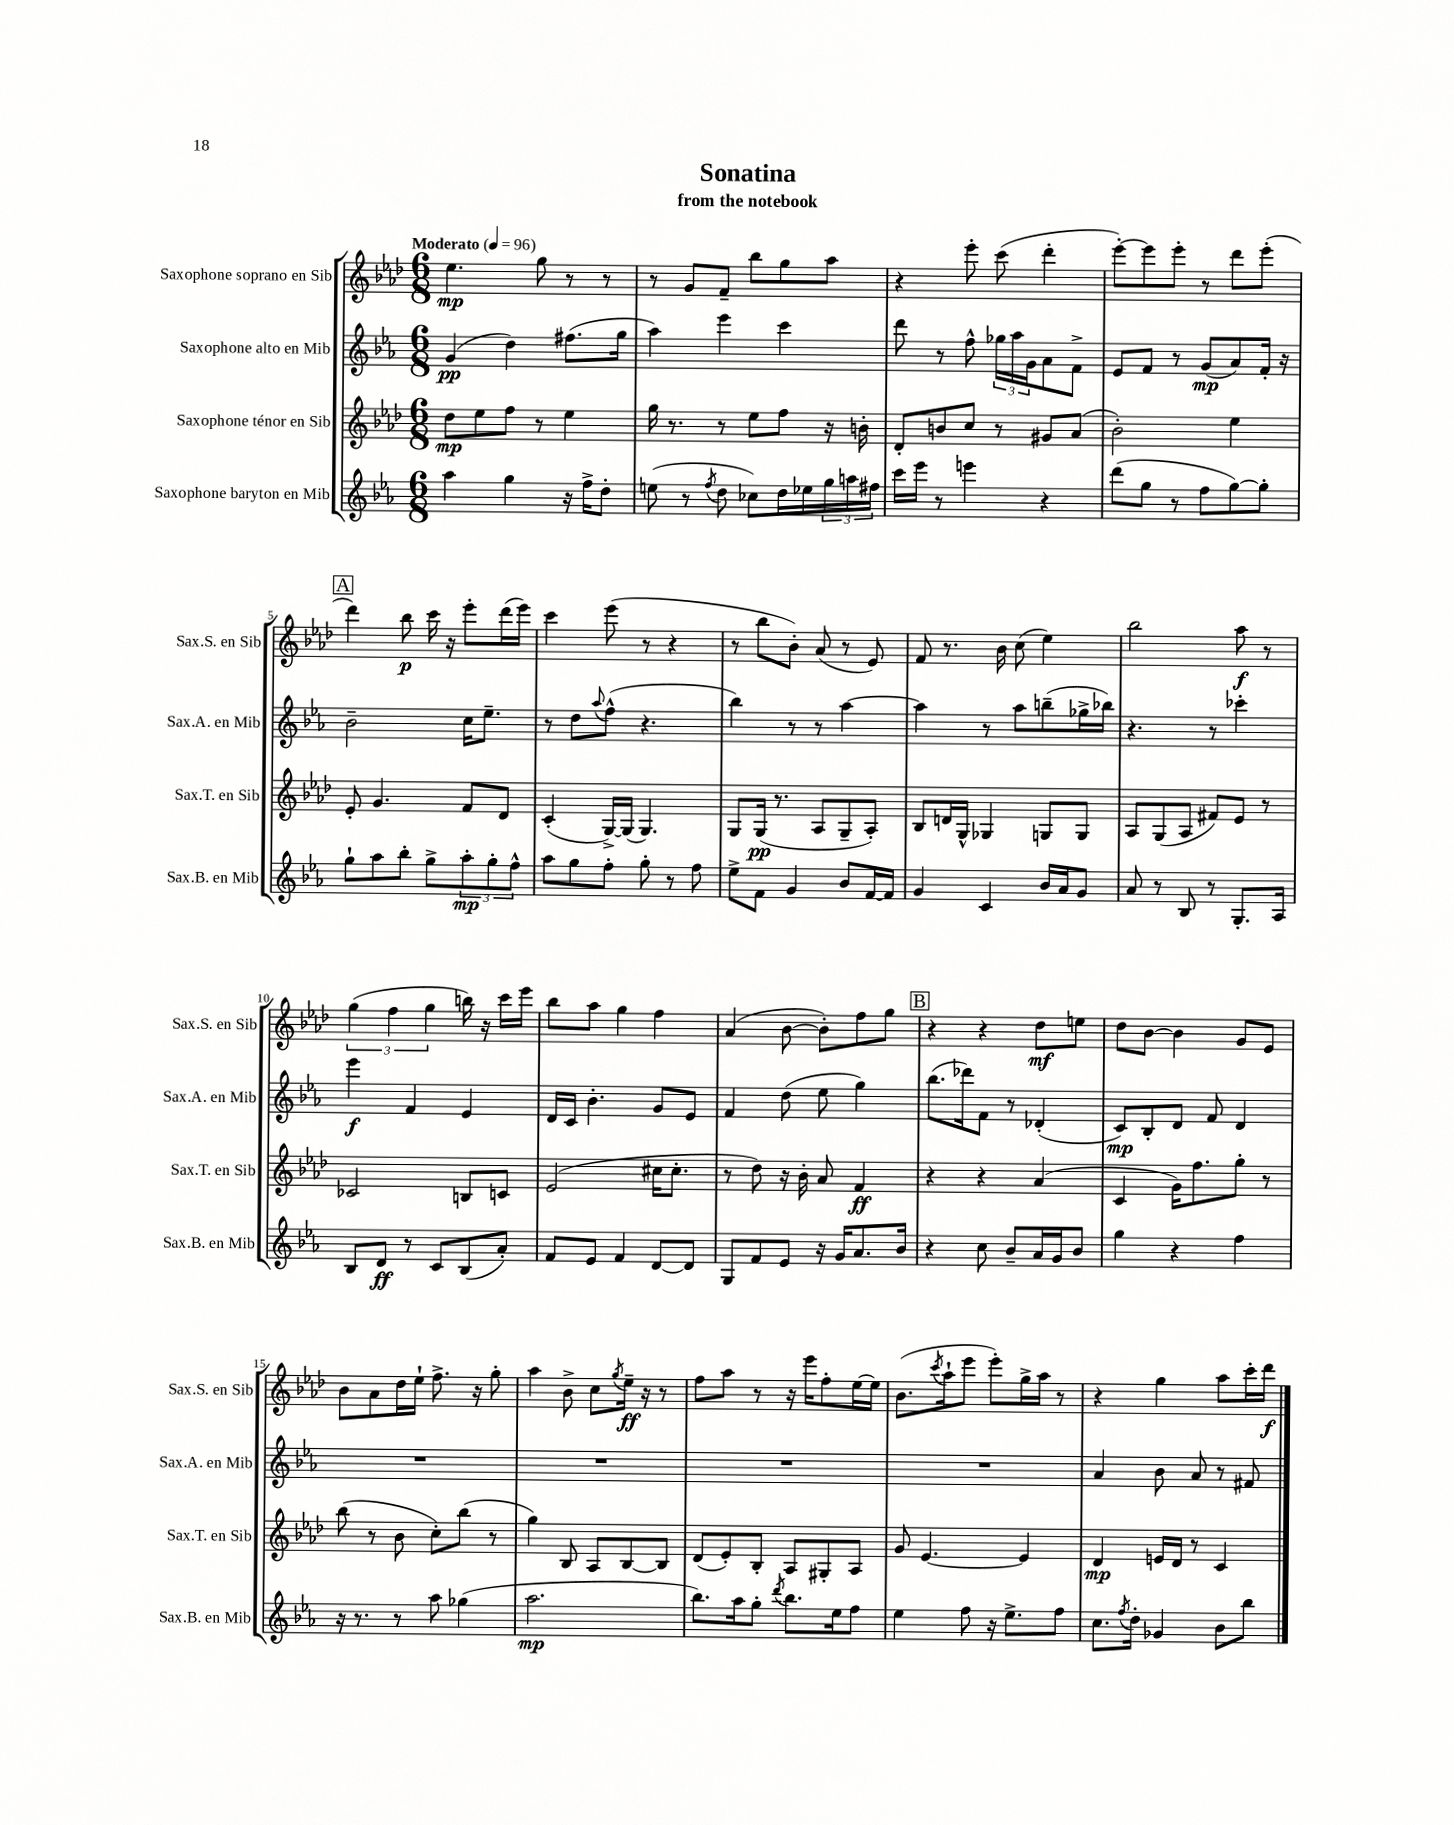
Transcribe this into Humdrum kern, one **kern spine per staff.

**kern	**dynam	**kern	**dynam	**kern	**dynam	**kern	**dynam
*part4	*part4	*part3	*part3	*part2	*part2	*part1	*part1
*staff4	*staff4	*staff3	*staff3	*staff2	*staff2	*staff1	*staff1
*I"Saxophone baryton en Mib	*	*I"Saxophone ténor en Sib	*	*I"Saxophone alto en Mib	*	*I"Saxophone soprano en Sib	*
*I'Sax.B. en Mib	*	*I'Sax.T. en Sib	*	*I'Sax.A. en Mib	*	*I'Sax.S. en Sib	*
*clefG2	*	*clefG2	*	*clefG2	*	*clefG2	*
*k[b-e-a-]	*	*k[b-e-a-d-]	*	*k[b-e-a-]	*	*k[b-e-a-d-]	*
*M6/8	*	*M6/8	*	*M6/8	*	*M6/8	*
*MM96	*	*MM96	*	*MM96	*	*MM96	*
=1	=1	=1	=1	=1	=1	=1	=1
!	!	!	!	!	!	!LO:TX:a:B:t=Moderato	!
4aa-\	.	8dd-\L	mp	(4g/	pp	4.ee-\	mp
.	.	8ee-\	.	.	.	.	.
4gg\	.	8ff\J	.	4dd\)	.	.	.
.	.	8r	.	.	.	8gg\	.
16r	.	4ee-\	.	(8.ff#X\L	.	8r	.
16ff^\KL	.	.	.	.	.	.	.
8dd'\J	.	.	.	.	.	8r	.
.	.	.	.	16gg\Jk	.	.	.
=2	=2	=2	=2	=2	=2	=2	=2
(8een\	.	16gg\	.	4aa-\)	.	8r	.
.	.	8.r	.	.	.	.	.
8r	.	.	.	.	.	8g/L	.
8qff/	.	.	.	.	.	.	.
8dd\	.	8r	.	4eee-\	.	8f~/J	.
8cc-X\L)	.	8ee-\L	.	.	.	8bb-\L	.
16dd\L	.	8ff\J	.	4ccc\	.	8gg\	.
16ee-X\	.	.	.	.	.	.	.
24gg\	.	16r	.	.	.	8aa-\J	.
24aan\	.	.	.	.	.	.	.
.	.	16bn'\	.	.	.	.	.
24ff#X\JJ	.	.	.	.	.	.	.
=3	=3	=3	=3	=3	=3	=3	=3
16ccc\LL	.	8d-'/L	.	8ddd\	.	4r	.
16eee-\JJ	.	.	.	.	.	.	.
8r	.	8bn/	.	8r	.	.	.
4eeen\	.	8cc/J	.	8ff^^\	.	8eee-'\	.
.	.	8r	.	24gg-X\LL	.	(8ccc\	.
.	.	.	.	24aa-\	.	.	.
.	.	.	.	24g\J	.	.	.
4r	.	8g#X/L	.	8a-\	.	4ddd-'\	.
.	.	(8a-/J	.	8f^\J	.	.	.
=4	=4	=4	=4	=4	=4	=4	=4
(8ddd\L	.	2b-'\)	.	8e-/L	.	[8eee-'\L)	.
8gg\J	.	.	.	8f/J	.	8eee-\]	.
8r	.	.	.	8r	.	8eee-'\J	.
8ff\L	.	.	.	(8g/L	mp	8r	.
[8gg\)	.	4ee-\	.	8a-/)	.	8ddd-\L	.
8gg'\J]	.	.	.	16f'/Jk	.	(8eee-'\J	.
.	.	.	.	16r	.	.	.
!!LO:LB:g=z
!!LO:REH:place=s1:t=A
=5	=5	=5	=5	=5	=5	=5	=5
8gg`\L	.	8e-'/	.	2b-~\	.	4ddd-\)	.
8aa-\	.	4.g/	.	.	.	.	.
8bb-'\J	.	.	.	.	.	8bb-\	p
8gg^\L	.	.	.	.	.	16ccc\	.
.	.	.	.	.	.	16r	.
12aa-'\	mp	8f/L	.	16cc\KL	.	8eee-'\L	.
.	.	.	.	8.ee-~\J	.	.	.
12gg'\	.	.	.	.	.	.	.
.	.	8d-/J	.	.	.	(16ddd-\L	.
12ff^^\J	.	.	.	.	.	.	.
.	.	.	.	.	.	16eee-\JJ)	.
=6	=6	=6	=6	=6	=6	=6	=6
8aa-\L	.	(4c'/	.	8r	.	4ccc\	.
8gg\	.	.	.	8dd\L	.	.	.
.	.	.	.	8qqaa-/	.	.	.
8ff'\J	.	[16G^/LL)	.	(8ff^^\J	.	(8eee-\	.
.	.	(16G/JJ]	.	.	.	.	.
8gg'\	.	4.G/)	.	4.r	.	8r	.
8r	.	.	.	.	.	4r	.
8ff\	.	.	.	.	.	.	.
=7	=7	=7	=7	=7	=7	=7	=7
8ee-^\L	.	8G/L	.	4bb-\)	.	8r	.
8f\J	.	(16G/Jk	pp	.	.	8bb-\L	.
.	.	8.r	.	.	.	.	.
4g/	.	.	.	8r	.	8b-'\J)	.
.	.	8A-/L	.	8r	.	(8a-/	.
8b-/L	.	8G~/	.	[4aa-\	.	8r	.
[16f/L	.	8A-'/J)	.	.	.	8e-/)	.
16f/JJ]	.	.	.	.	.	.	.
=8	=8	=8	=8	=8	=8	=8	=8
4g/	.	8B-/L	.	4aa-\]	.	8f/	.
.	.	16dn/L	.	.	.	8.r	.
.	.	16G^^/JJ	.	.	.	.	.
4c/	.	4G-X/	.	8r	.	.	.
.	.	.	.	.	.	16b-\	.
.	.	.	.	8aa-\L	.	(8cc\	.
16b-/LL	.	8Gn/L	.	(8bbn~\	.	4ee-\)	.
16a-/J	.	.	.	.	.	.	.
8g/J	.	8G/J	.	16gg-X^\L	.	.	.
.	.	.	.	16bb-X\JJ)	.	.	.
=9	=9	=9	=9	=9	=9	=9	=9
8a-/	.	8A-/L	.	4.r	.	2bb-\	.
8r	.	(8G/	.	.	.	.	.
8B-/	.	8A-/J	.	.	.	.	.
8r	.	8f#X/L)	.	8r	.	.	.
8.G'/L	.	8e-/J	.	4ccc-X'\	.	8aa-\	f
.	.	8r	.	.	.	8r	.
16A-/Jk	.	.	.	.	.	.	.
!!LO:LB:g=z
=10	=10	=10	=10	=10	=10	=10	=10
8B-/L	.	2c-X/	.	4eee-\	f	(6gg\	.
8d/J	ff	.	.	.	.	.	.
.	.	.	.	.	.	6ff\	.
8r	.	.	.	4f/	.	.	.
.	.	.	.	.	.	6gg\	.
8c/L	.	.	.	.	.	.	.
(8B-/	.	8Bn/L	.	4e-/	.	16bbn\)	.
.	.	.	.	.	.	16r	.
8a-'/J)	.	8cn/J	.	.	.	16ccc\LL	.
.	.	.	.	.	.	16eee-\JJ	.
=11	=11	=11	=11	=11	=11	=11	=11
8f/L	.	(2e-/	.	16d/LL	.	8bb-\L	.
.	.	.	.	16c/JJ	.	.	.
8e-/J	.	.	.	4.b-'\	.	8aa-\J	.
4f/	.	.	.	.	.	4gg\	.
[8d/L	.	16cc#X\KL	.	8g/L	.	4ff\	.
.	.	8.cc#'\J	.	.	.	.	.
8d/J]	.	.	.	8e-/J	.	.	.
=12	=12	=12	=12	=12	=12	=12	=12
8G/L	.	8r	.	4f/	.	(4a-/	.
8f/	.	8dd-\)	.	.	.	.	.
8e-/J	.	16r	.	(8dd\	.	[8b-\	.
.	.	16b-'\	.	.	.	.	.
16r	.	8a-/	.	8ee-\	.	8b-'\L])	.
16g/KL	.	.	.	.	.	.	.
8.a-/	.	4f/	ff	4gg\)	.	8ff\	.
.	.	.	.	.	.	8gg\J	.
16b-/Jk	.	.	.	.	.	.	.
!!LO:REH:place=s1:t=B
=13	=13	=13	=13	=13	=13	=13	=13
4r	.	4r	.	(8.bb-\L	.	4r	.
.	.	.	.	16ddd-X\k)	.	.	.
8cc\	.	4r	.	8f\J	.	4r	.
8b-~/L	.	.	.	8r	.	.	.
16a-/L	.	(4a-/	.	(4d-X'/	.	8dd-\L	mf
16g/J	.	.	.	.	.	.	.
8b-/J	.	.	.	.	.	8een\J	.
=14	=14	=14	=14	=14	=14	=14	=14
4gg\	.	4c/	.	8c/L)	mp	8dd-\L	.
.	.	.	.	8B-'/	.	[8b-\J	.
4r	.	16g\KL)	.	8d/J	.	4b-\]	.
.	.	8.ff\	.	.	.	.	.
.	.	.	.	8f/	.	.	.
4ff\	.	8gg'\J	.	4d/	.	8g/L	.
.	.	8r	.	.	.	8e-/J	.
!!LO:LB:g=z
=15	=15	=15	=15	=15	=15	=15	=15
16r	.	(8bb-\	.	2.r	.	8b-\L	.
8.r	.	.	.	.	.	.	.
.	.	8r	.	.	.	8a-\	.
8r	.	8b-\	.	.	.	16dd-\L	.
.	.	.	.	.	.	16ee-`\JJ	.
8aa-\	.	8cc'\L)	.	.	.	8.ff^\	.
(4gg-X\	.	(8bb-\J	.	.	.	.	.
.	.	.	.	.	.	16r	.
.	.	8r	.	.	.	8gg'\	.
=16	=16	=16	=16	=16	=16	=16	=16
2.aa-\	mp	4gg\)	.	2.r	.	4aa-\	.
.	.	8B-/	.	.	.	8b-^\	.
.	.	8A-/L	.	.	.	8cc\L	.
.	.	.	.	.	.	8qgg/	.
.	.	[8B-/	.	.	.	16ee-~\Jk	ff
.	.	.	.	.	.	16r	.
.	.	8B-/J]	.	.	.	8r	.
=17	=17	=17	=17	=17	=17	=17	=17
8.bb-\L)	.	(8d-/L	.	2.r	.	8ff\L	.
.	.	8e-'/)	.	.	.	8aa-\J	.
16aa-\k	.	.	.	.	.	.	.
8gg'\J	.	8B-'/J	.	.	.	8r	.
8qddd/	.	.	.	.	.	.	.
8.bb-\L	.	8A-/L	.	.	.	16r	.
.	.	.	.	.	.	16eee-\KL	.
.	.	8G#X'/	.	.	.	8ff'\	.
16ee-\k	.	.	.	.	.	.	.
8ff\J	.	8A-/J	.	.	.	[16ee-\L	.
.	.	.	.	.	.	16ee-\JJ]	.
=18	=18	=18	=18	=18	=18	=18	=18
4ee-\	.	8g/	.	2.r	.	(8.b-\L	.
.	.	[4.e-/	.	.	.	.	.
.	.	.	.	.	.	8qccc/	.
.	.	.	.	.	.	16aa-`\k	.
8ff\	.	.	.	.	.	8eee-\J	.
16r	.	.	.	.	.	8eee-'\L)	.
8.ee-^\L	.	.	.	.	.	.	.
.	.	4e-/]	.	.	.	16gg^\L	.
.	.	.	.	.	.	16aa-\JJ	.
8ff\J	.	.	.	.	.	8r	.
=19	=19	=19	=19	=19	=19	=19	=19
8.cc\L	.	4d-/	mp	4a-/	.	4r	.
8qff/	.	.	.	.	.	.	.
16dd'\Jk	.	.	.	.	.	.	.
4g-X/	.	16en/LL	.	8b-\	.	4gg\	.
.	.	16d-/JJ	.	.	.	.	.
.	.	8r	.	8a-/	.	.	.
8b-\L	.	4c/	.	8r	.	8aa-\L	.
8bb-\J	.	.	.	8f#X/	.	16ccc'\L	.
.	.	.	.	.	.	16ddd-\JJ	f
==	==	==	==	==	==	==	==
*-	*-	*-	*-	*-	*-	*-	*-
